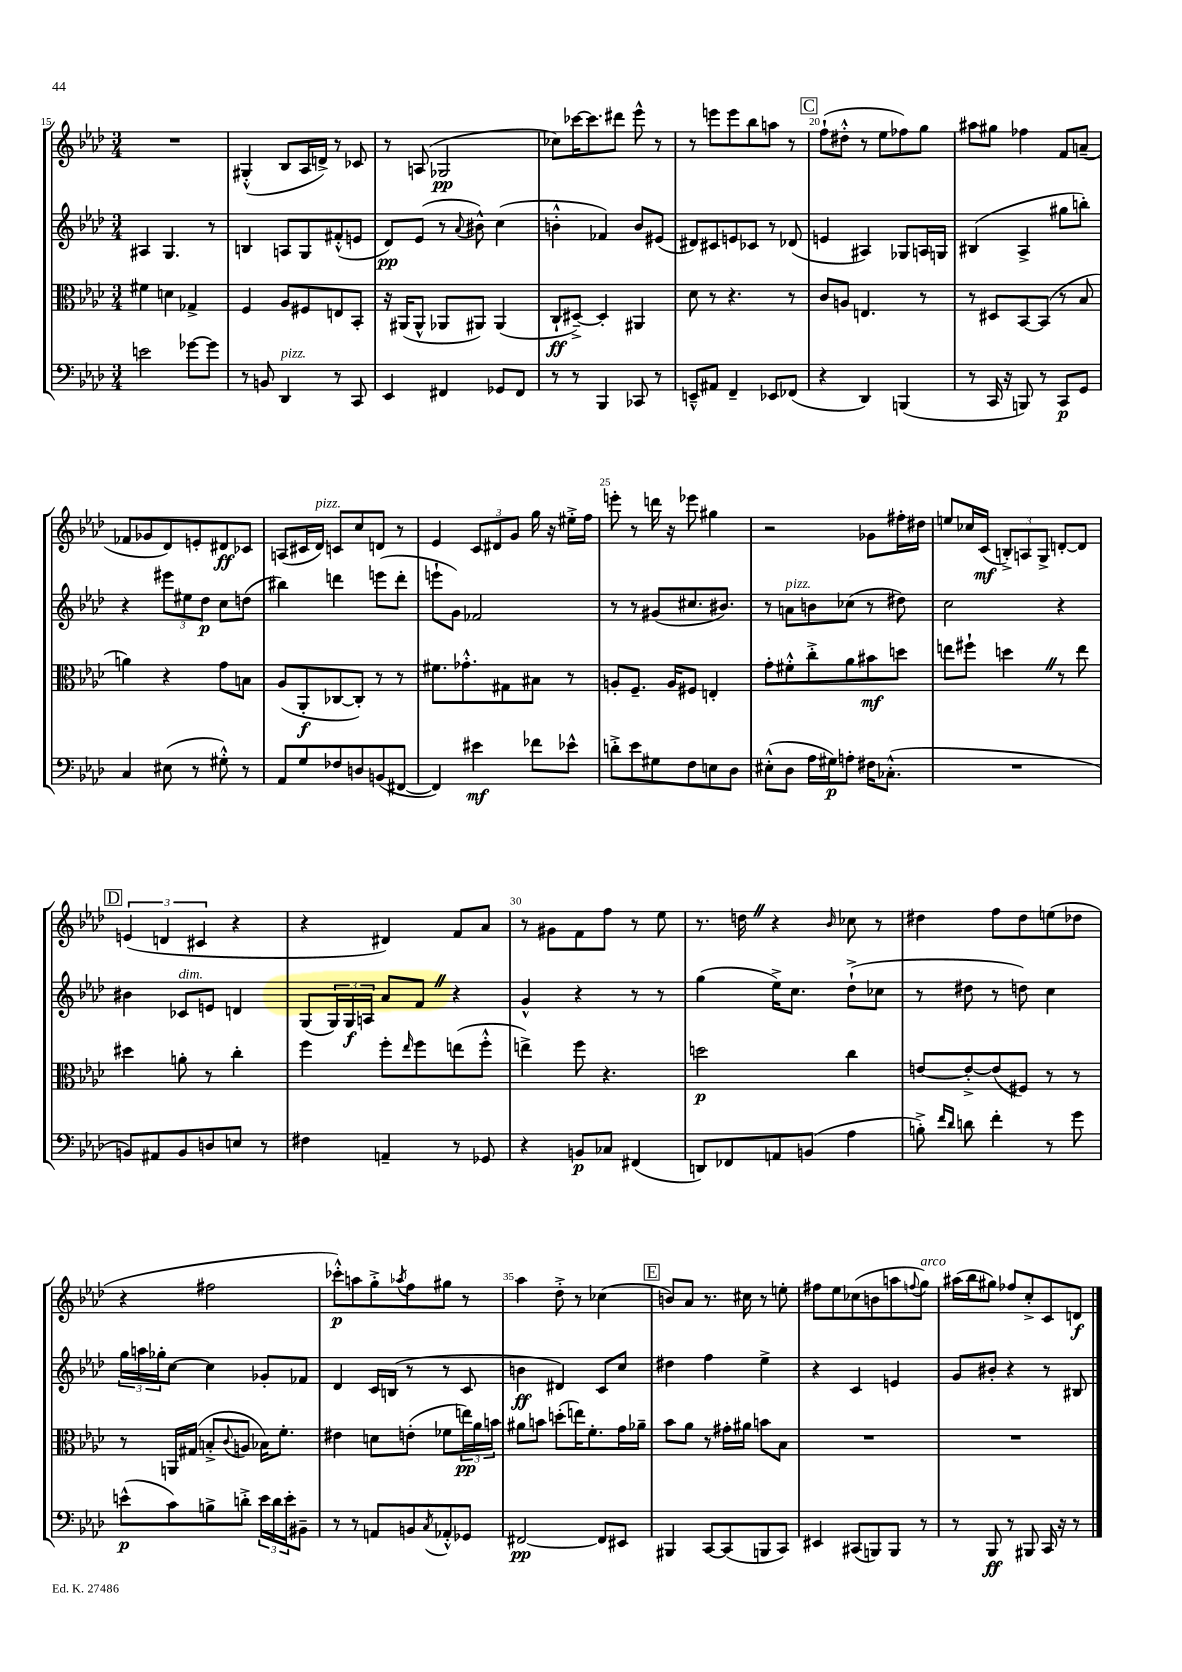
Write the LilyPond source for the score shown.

<<
\new StaffGroup <<
\new Staff = "s0" {
    \clef treble \key aes \major \numericTimeSignature \time 3/4
    R2. |
    gis4-.-^( bes8 aes16 d'16->) r8 ces'8 |
    r8 a8( ges2\pp |
    ces''8) ces'''16~ ces'''8. dis'''8 ees'''8-^ r8 |
    r8 e'''8 e'''8 bes''8 a''8 r8 |
    \mark \markup { \box "C" } f''8-!( dis''8-.-^ r8 ees''8 fes''8) g''8 |
    ais''8 gis''8 fes''4 f'8 a'8--( |
    fes'8 ges'8 des'8) e'8-. dis'8\ff ces'8 |
    a8( cis'16 des'16^\markup { \italic "pizz." }) c'8 c''8 d'8 r8 |
    ees'4 \tuplet 3/2 { c'8 dis'8 g'8 } g''16 r16 eis''16-.-> f''16 |
    e'''8-. r8 d'''16 r16 ees'''8 gis''4 |
    r2 ges'8 fis''16-. dis''16 |
    e''8 ces''16 c'16\mf( \tuplet 3/2 { b8-.->) a8 g8-> } d'8~-. d'8 |
    \mark \markup { \box "D" } \tuplet 3/2 { e'4( d'4 cis'4 } r4 |
    r4 dis'4) f'8 aes'8 |
    r8 gis'8 f'8 f''8 r8 ees''8 |
    r8. d''16 \once \override BreathingSign.text = \markup { \musicglyph "scripts.caesura.straight" } \breathe r4 \grace { bes'16 } ces''8 r8 |
    dis''4 f''8 dis''8 e''8( des''8 |
    r4 fis''2 |
    ces'''8-.-^\p) a''8 g''8-.-> \acciaccatura { aes''8 } f''8 gis''8 r8 |
    aes''4 des''8-.-> r8 ces''4( |
    \mark \markup { \box "E" } b'8) aes'8 r8. cis''16 r8 e''8-. |
    fis''8 ees''8 ces''8( b'8 a''8 \appoggiatura { f''8 } g''8^\markup { \italic "arco" }) |
    ais''16( bes''16 gis''8) fes''8 c''8-.-> c'8 d'8\f \bar "|." |
}
\new Staff = "s1" {
    \clef treble \key aes \major \numericTimeSignature \time 3/4
    ais4 g4. r8 |
    b4 a8 g8 fis'8-.-^( e'8 |
    des'8\pp) ees'8( r8 \appoggiatura { aes'8 } bis'8-^) c''4( |
    b'4-.-^ fes'4) b'8 eis'8( |
    dis'8) cis'8 e'8 ces'8 r8 des'8( |
    \mark \markup { \box "C" } e'4 ais4) ges8 a16 g16 |
    bis4( aes4-> gis''8 b''8-.) |
    r4 \tuplet 3/2 { eis'''8 eis''8 des''8\p } c''8 d''8( |
    bis''4) d'''4 e'''8( d'''8-. |
    e'''8-! g'8) fes'2 |
    r8 r8 gis'8( cis''8. bis'8.) |
    r8 a'8^\markup { \italic "pizz." } b'8 ces''8( r8 dis''8) |
    c''2 r4 |
    \mark \markup { \box "D" } bis'4 ces'8^\markup { \italic "dim." } e'8 d'4 |
    g8( \tuplet 3/2 { g16) g16\f a16 } aes'8 f'8 \once \override BreathingSign.text = \markup { \musicglyph "scripts.caesura.straight" } \breathe r4 |
    g'4-^ r4 r8 r8 |
    g''4( ees''16->) c''8. des''8-!->( ces''8 |
    r8 dis''8 r8 d''8) c''4 |
    \tuplet 3/2 { g''16 a''16 ges''16-. } c''8~ c''4 ges'8-. fes'8 |
    des'4 c'16 b16( r8 r8 c'8 |
    b'4\ff dis'4) c'8 c''8 |
    \mark \markup { \box "E" } dis''4 f''4 ees''4-> |
    r4 c'4 e'4 |
    g'8 bis'8-. r4 r8 bis8 \bar "|." |
}
\new Staff = "s2" {
    \clef alto \key aes \major \numericTimeSignature \time 3/4
    fis'4 d'4 ges4-> |
    f4 aes8 fis8 e8 bes,8-. |
    r16 ais,16( ais,8-^ aes,8 ais,8) ais,4( |
    c8-!\ff dis8~--->) dis4-. ais,4 |
    des'8 r8 r4. r8 |
    \mark \markup { \box "C" } c'8 a8 e4. r8 |
    r8 dis8 bes,8~ bes,8( r8 bes8 |
    a'4) r4 g'8 b8 |
    aes8( aes,8-.\f ces8~ ces8-.) r8 r8 |
    fis'8. ges'8.-.-^ gis8 bis8 r8 |
    a8-. f8.-- a16 fis8 e4-. |
    g'8-. fis'8-.-^ c''8-.-> aes'8 bis'8\mf d''8 |
    e''8 fis''8-! d''4 \once \override BreathingSign.text = \markup { \musicglyph "scripts.caesura.straight" } \breathe r8 e''8 |
    \mark \markup { \box "D" } dis''4 a'8-. r8 c''4-. |
    f''4 f''8-. \grace { ees''16 } f''8 e''8( f''8-.-^ |
    e''4->) f''8 r4. |
    d''2\p c''4 |
    e'8~ e'8~-.-> e'8( fis8) r8 r8 |
    r8 a,16 gis16( b8-.-> \appoggiatura { c'8 } a8 bes16) f'8.-. |
    eis'4 d'8 e'8-.( fes'8 \tuplet 3/2 { e''16\pp) aes'16 b'16 } |
    ais'8 b'8 d''8-.( e''16) f'8.-. g'16 aes'16-- |
    \mark \markup { \box "E" } bes'8 aes'8 r8 gis'16-. ais'16 b'8 bes8 |
    R2. |
    R2. \bar "|." |
}
\new Staff = "s3" {
    \clef bass \key aes \major \numericTimeSignature \time 3/4
    e'2 ges'8~ ges'8 |
    r8 b,8 des,4^\markup { \italic "pizz." } r8 c,8 |
    ees,4 fis,4 ges,8 fis,8 |
    r8 r8 bes,,4 ces,8 r8 |
    e,8---^ ais,8 f,4-- ees,8 fes,8( |
    \mark \markup { \box "C" } r4 des,4) b,,4( |
    r8 c,16 r16 b,,8) r8 c,8\p g,8 |
    c4 eis8( r8 gis8-.-^) r8 |
    aes,8 g8 fes8 d8 b,8( fis,8~ |
    fis,4) eis'4\mf fes'8 ees'8-^ |
    d'8-.-> ees'8 gis8 f8 e8 des8 |
    eis8-.-^( des8 aes16 gis16\p) a8-. fis16 ces8.-.-^( |
    R2. |
    \mark \markup { \box "D" } b,8) ais,8 b,8 d8 e8 r8 |
    fis4 a,4-- r8 ges,8 |
    r4 b,8\p ces8 fis,4( |
    d,8) fes,8 a,8 b,8( aes4 |
    b8-.->) \grace { f'16 des'16 } d'8 f'4-. r8 g'8 |
    e'8-^\p( c'8) b8-> d'8-.-> \tuplet 3/2 { e'16 d'16 e'16-. } bis,8-- |
    r8 r8 a,8 b,8 \acciaccatura { c8 } aes,8-.-^ ges,8 |
    fis,2~\pp fis,8 eis,8 |
    \mark \markup { \box "E" } bis,,4 c,8~ c,8( b,,8 c,8) |
    eis,4 cis,8( b,,8) b,,8 r8 |
    r8 bes,,8\ff r8 bis,,8 c,16 r16 r8 \bar "|." |
}
>>
>>
\layout { \context { \Score currentBarNumber = #15 \override BarNumber.break-visibility = ##(#f #t #t) barNumberVisibility = #(every-nth-bar-number-visible 5) } }
